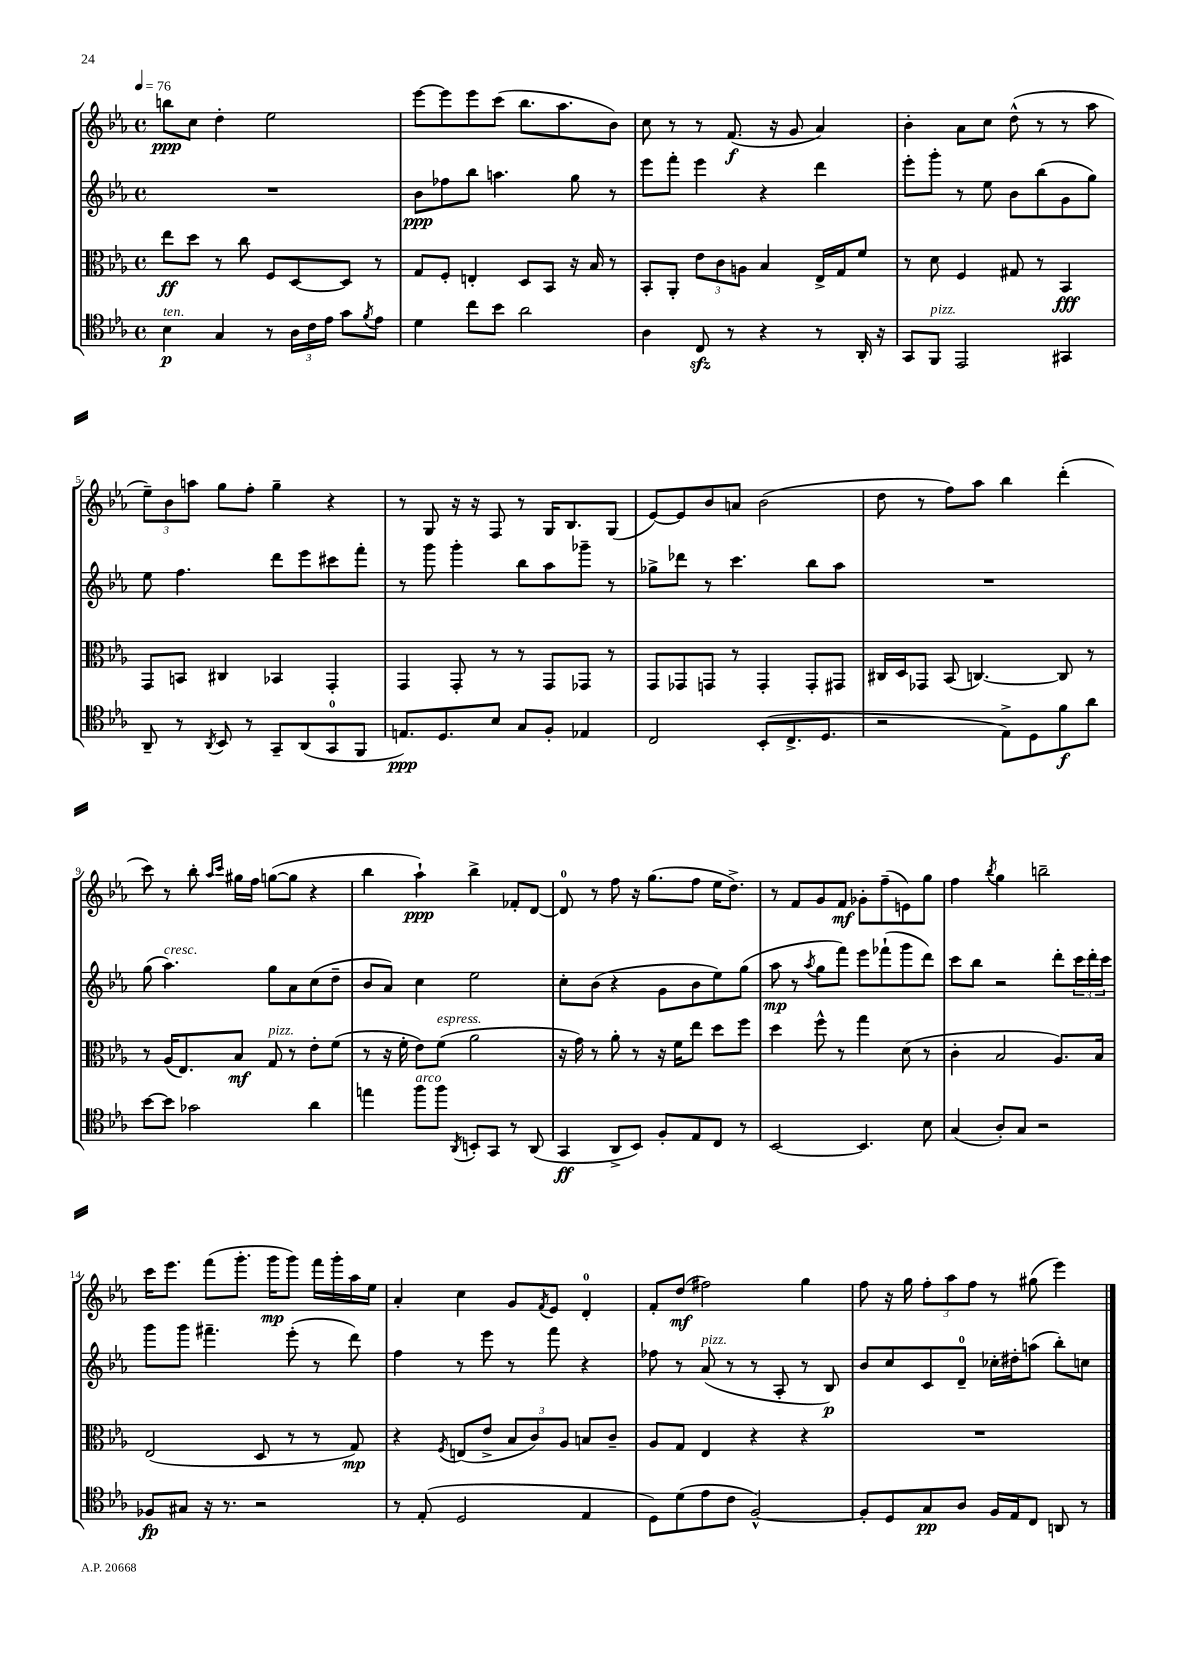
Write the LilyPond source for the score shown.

<<
\new StaffGroup <<
\new Staff = "s0" {
    \clef treble \key ees \major \defaultTimeSignature \time 4/4 \tempo 4 = 76
    b''8\ppp c''8 d''4-. ees''2 |
    ees'''8~ ees'''8 ees'''8 c'''8( bes''8. aes''8. bes'8) |
    c''8 r8 r8 f'8.\f( r16 g'8 aes'4) |
    bes'4-. aes'8 c''8 d''8-^( r8 r8 aes''8 |
    \tuplet 3/2 { ees''8--) bes'8 a''8 } g''8 f''8-. g''4-- r4 |
    r8 g8 r16 r16 f8 r8 g16 bes8. g8( |
    ees'8~) ees'8 bes'8 a'8 bes'2( |
    d''8 r8 f''8) aes''8 bes''4 d'''4-.( |
    c'''8) r8 bes''8-. \grace { aes''16 c'''16 } gis''16 f''16 g''8~( g''8 r4 |
    bes''4 aes''4-!\ppp) bes''4-> fes'8-. d'8~ |
    d'8-0 r8 f''8 r16 g''8.( f''8 ees''16 d''8.->) |
    r8 f'8 g'8 f'8\mf ges'8-. f''8--( e'8) g''8 |
    f''4 \acciaccatura { bes''8 } g''4 b''2-- |
    c'''16 ees'''8. f'''8( g'''8.-. g'''16\mp g'''8) f'''16 g'''16-. aes''16 ees''16 |
    aes'4-. c''4 g'8 \acciaccatura { f'8 } ees'8 d'4-0-. |
    f'8-. d''8\mf( fis''2) g''4 |
    f''8 r16 g''16 \tuplet 3/2 { f''8-. aes''8 f''8 } r8 gis''8( ees'''4) \bar "|." |
}
\new Staff = "s1" {
    \clef treble \key ees \major \defaultTimeSignature \time 4/4
    R1 |
    bes'8\ppp fes''8 bes''8 a''4. g''8 r8 |
    ees'''8 f'''8-. ees'''4 r4 d'''4 |
    ees'''8-. g'''8-. r8 ees''8 bes'8 bes''8( g'8 g''8) |
    ees''8 f''4. d'''8 ees'''8 cis'''8 f'''8-. |
    r8 g'''8 g'''4-. bes''8 aes''8 ges'''8-- r8 |
    ges''8-> des'''8 r8 c'''4. bes''8 aes''8 |
    R1 |
    g''8( aes''4.^\markup { \italic "cresc." }) g''8 aes'8 c''8( d''8-- |
    bes'8 aes'8) c''4 ees''2 |
    c''8-. bes'8( r4 g'8 bes'8 ees''8) g''8( |
    aes''8\mp r8 \acciaccatura { aes''8 } g''8 f'''8) ees'''8 fes'''8-!( g'''8 d'''8) |
    c'''8 bes''8 r2 d'''8-. \tuplet 3/2 { c'''16 d'''16-. c'''16 } |
    g'''8 g'''8 fis'''4.-- ees'''8-.( r8 d'''8) |
    f''4 r8 ees'''8 r8 f'''8 r4 |
    fes''8 r8 aes'8^\markup { \italic "pizz." }( r8 r8 aes8-. r8 bes8\p) |
    bes'8 c''8 c'8 d'8-0-- ces''16-. dis''16-. a''8( bes''8-.) c''8 \bar "|." |
}
\new Staff = "s2" {
    \clef alto \key ees \major \defaultTimeSignature \time 4/4
    ees''8\ff d''8 r8 c''8 f8 d8~ d8 r8 |
    g8 f8-. e4-. d8 bes,8 r16 bes16 r8 |
    bes,8-. aes,8-. \tuplet 3/2 { ees'8 c'8 a8 } bes4 ees16-> g16 f'8 |
    r8 d'8 f4 gis8 r8 bes,4\fff |
    g,8 b,8 cis4 bes,4 g,4-. |
    g,4 g,8-. r8 r8 g,8 ges,8 r8 |
    g,8 ges,8 g,8 r8 g,4-. g,8-. gis,8 |
    cis16 d16 ges,8 bes,8( c4.~) c8 r8 |
    r8 aes16( ees8.) bes8\mf g8^\markup { \italic "pizz." } r8 ees'8-. f'8( |
    r8 r16 f'16-. ees'8) f'8^\markup { \italic "espress." }( aes'2 |
    r16 g'16) r8 aes'8-. r8 r16 f'16 ees''8 d''8 f''8 |
    d''4 f''8-^ r8 g''4 d'8( r8 |
    c'4-. bes2 aes8.) bes16 |
    ees2( d8 r8 r8 g8\mp) |
    r4 \acciaccatura { f8 } e8( ees'8-> \tuplet 3/2 { bes8 c'8) aes8 } b8 c'8-- |
    aes8 g8 ees4 r4 r4 |
    R1 \bar "|." |
}
\new Staff = "s3" {
    \clef tenor \key ees \major \defaultTimeSignature \time 4/4
    bes4\p^\markup { \italic "ten." } g4 r8 \tuplet 3/2 { aes16 c'16 ees'16 } g'8 \acciaccatura { f'8 } ees'8 |
    d'4 c''8 bes'8 aes'2 |
    aes4 c8\sfz r8 r4 r8 aes,16-. r16 |
    g,8 f,8^\markup { \italic "pizz." } ees,2 gis,4 |
    aes,8-- r8 \acciaccatura { aes,8 } bes,8 r8 g,8-- aes,8( g,8-0 f,8 |
    e8.\ppp) d8. bes8 g8 f8-. ees4 |
    c2 bes,8-.( c8.-> d8. |
    r2 ees8->) d8 f'8\f aes'8 |
    bes'8~ bes'8 ges'2 aes'4 |
    e''4 f''8^\markup { \italic "arco" } f''8 \acciaccatura { aes,8 } b,8-. g,8 r8 aes,8( |
    g,4\ff aes,8-> bes,8) f8-. ees8 c8 r8 |
    bes,2~ bes,4. bes8 |
    g4( aes8-.) g8 r2 |
    fes8\fp gis8 r16 r8. r2 |
    r8 ees8-.( d2 ees4 |
    d8) d'8( ees'8 c'8 f2~-^) |
    f8-. d8 g8\pp aes8 f16 ees16 c8 a,8 r8 \bar "|." |
}
>>
>>
